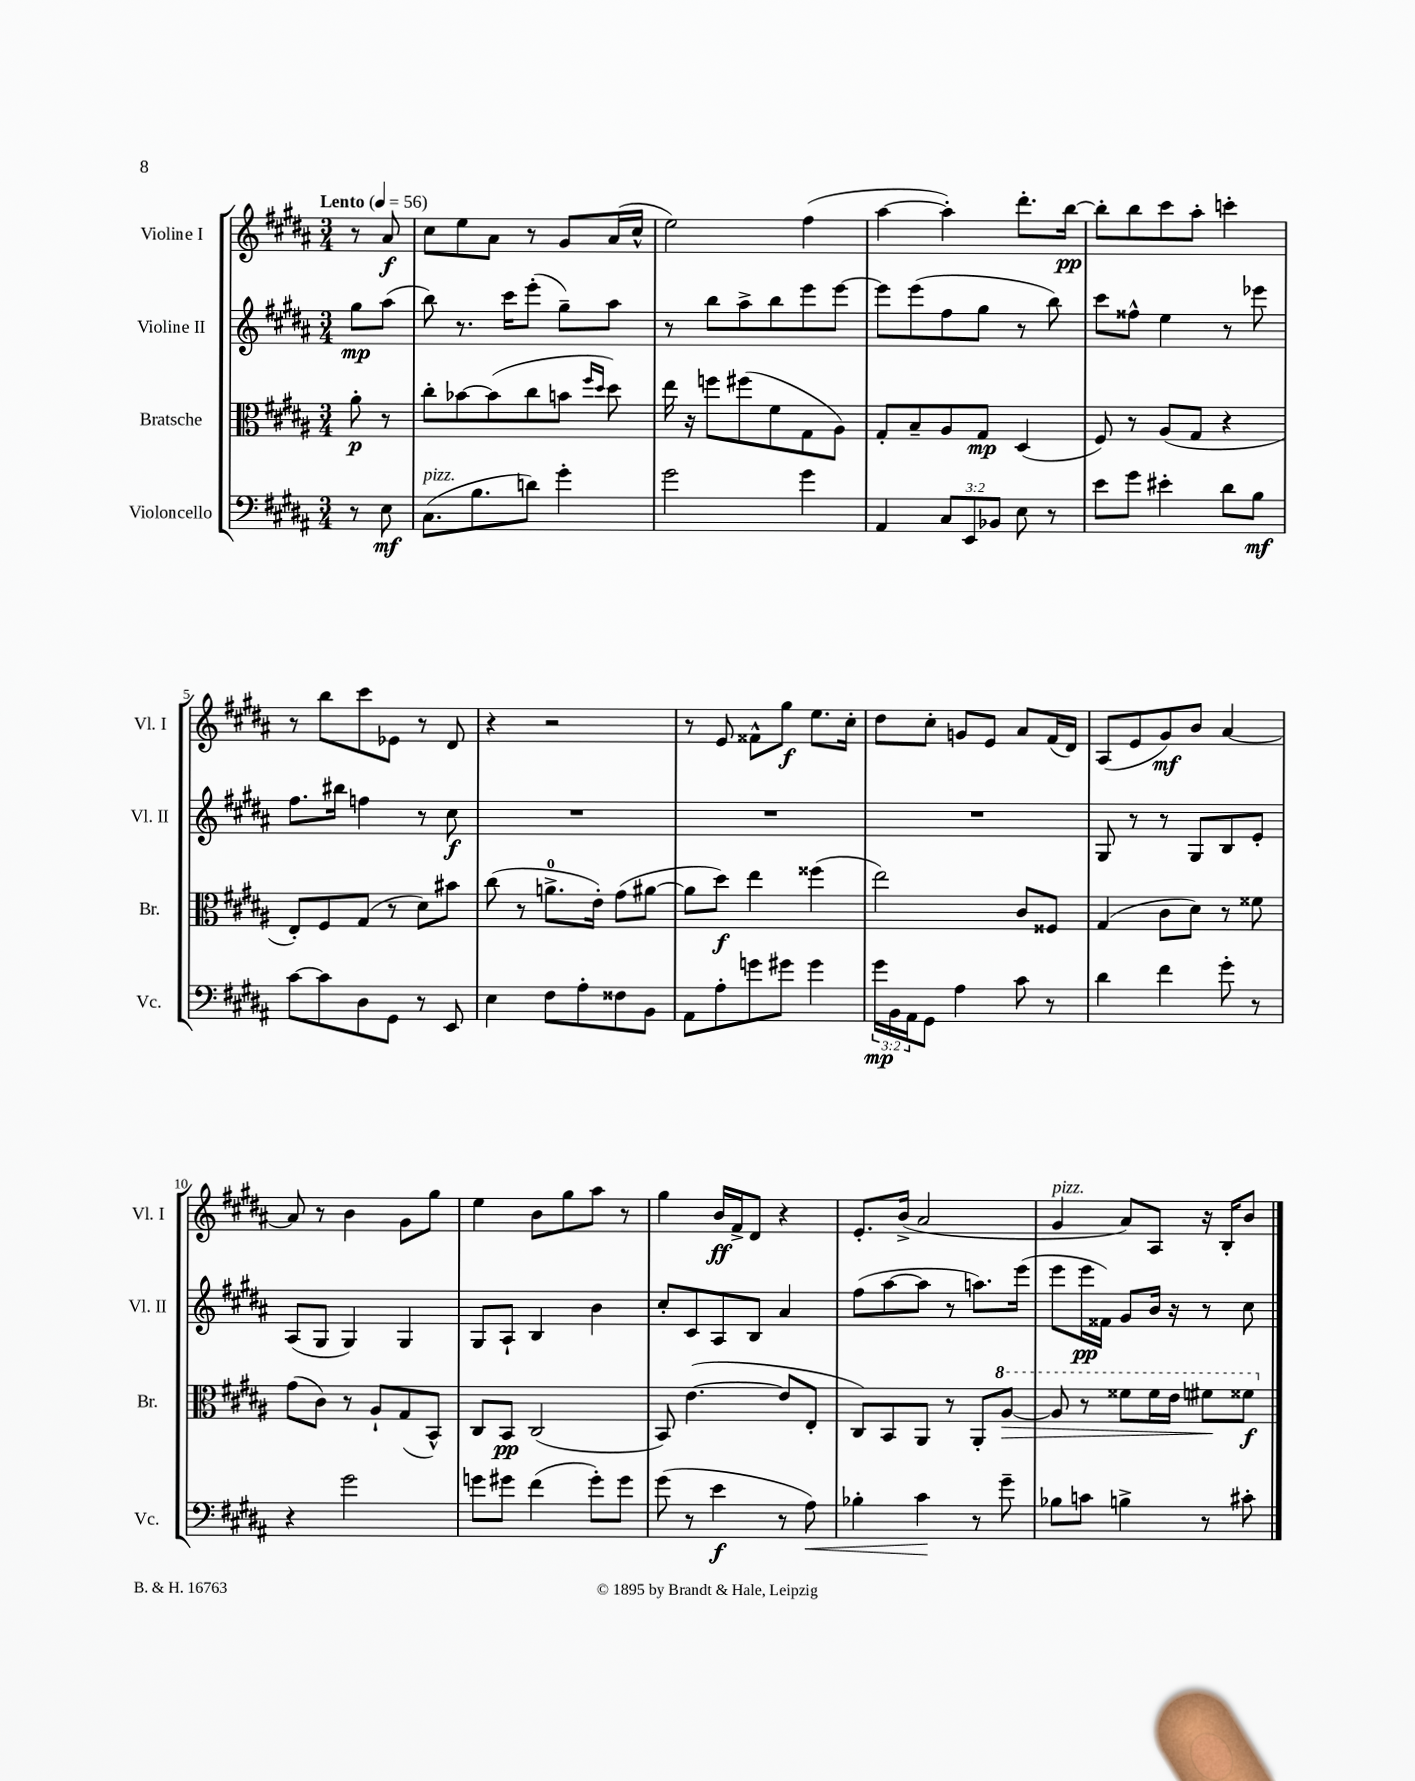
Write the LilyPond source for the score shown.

<<
\new StaffGroup <<
\new Staff = "s0" \with { instrumentName = "Violine I" shortInstrumentName = "Vl. I" } {
    \clef treble \key b \major \numericTimeSignature \time 3/4 \partial 4 \tempo "Lento" 4 = 56
    r8 ais'8\f |
    cis''8 e''8 ais'8 r8 gis'8 ais'16( cis''16-^ |
    e''2) fis''4( |
    ais''4~ ais''4-.) dis'''8.-. b''16~\pp |
    b''8-. b''8 cis'''8 ais''8-. c'''4-. |
    r8 b''8 cis'''8 ees'8 r8 dis'8 |
    r4 r2 |
    r8 e'8 fisis'8-^ gis''8\f e''8. cis''16-. |
    dis''8 cis''8-. g'8 e'8 ais'8 fis'16( dis'16) |
    ais8( e'8 gis'8\mf) b'8 ais'4~ |
    ais'8 r8 b'4 gis'8 gis''8 |
    e''4 b'8 gis''8 ais''8 r8 |
    gis''4 b'16\ff fis'16-> dis'8 r4 |
    e'8.-. b'16->( ais'2 |
    gis'4^\markup { \italic "pizz." } ais'8) ais8 r16 b16-. b'8 \bar "|." |
}
\new Staff = "s1" \with { instrumentName = "Violine II" shortInstrumentName = "Vl. II" } {
    \clef treble \key b \major \numericTimeSignature \time 3/4 \partial 4
    gis''8\mp ais''8( |
    b''8) r8. cis'''16 e'''8-.( gis''8--) ais''8 |
    r8 b''8 ais''8-> b''8 e'''8 e'''8~ |
    e'''8 e'''8( fis''8 gis''8 r8 b''8) |
    cis'''8 fisis''8-^ e''4 r8 ees'''8 |
    fis''8. bis''16 f''4 r8 cis''8\f |
    R2. |
    R2. |
    R2. |
    gis8 r8 r8 gis8 b8 e'8-. |
    ais8( gis8 gis4) gis4 |
    gis8 ais8-! b4 b'4 |
    cis''8-. cis'8 ais8 b8 ais'4 |
    fis''8( ais''8~ ais''8 r8 a''8.) e'''16( |
    e'''8 e'''16\pp fisis'16) gis'8 b'16 r16 r8 cis''8 \bar "|." |
}
\new Staff = "s2" \with { instrumentName = "Bratsche" shortInstrumentName = "Br." } {
    \clef alto \key b \major \numericTimeSignature \time 3/4 \partial 4
    ais'8-.\p r8 |
    cis''8-. bes'8~ bes'8( cis''8 b'8 \grace { fis''16 dis''16 } dis''8) |
    e''16 r16 f''8 fis''8( fis'8 gis8 ais8) |
    gis8-. b8-- ais8 gis8\mp dis4( |
    fis8) r8 ais8( gis8 r4 |
    e8-.) fis8 gis8( r8 dis'8) bis'8 |
    cis''8( r8 a'8.-0-> e'16-.) gis'8( ais'8~ |
    ais'8 dis''8\f) e''4 fisis''4( |
    e''2) cis'8 fisis8 |
    gis4( cis'8 dis'8) r8 fisis'8 |
    gis'8( cis'8) r8 ais8-! gis8( b,8-^) |
    cis8 b,8\pp cis2( |
    b,8) e'4.~( e'8 e8-. |
    cis8) b,8 ais,8 r8 ais,8-. \ottava #1 ais'8~\> |
    ais'8 r8 fisis''8 fisis''16 e''16 fis''8\! fisis''8\f \ottava #0 \bar "|." |
}
\new Staff = "s3" \with { instrumentName = "Violoncello" shortInstrumentName = "Vc." } {
    \clef bass \key b \major \numericTimeSignature \time 3/4 \override Staff.TupletNumber.text = #tuplet-number::calc-fraction-text \partial 4
    r8 e8\mf |
    cis8.^\markup { \italic "pizz." }( b8. d'8) gis'4-. |
    gis'2 gis'4 |
    ais,4 \tuplet 3/2 { cis8 e,8 bes,8 } e8 r8 |
    e'8 gis'8 eis'4-. dis'8 b8\mf |
    cis'8~ cis'8 dis8 gis,8 r8 e,8 |
    e4 fis8 ais8-. fisis8 b,8 |
    ais,8 ais8-. g'8 gis'8 gis'4 |
    \tuplet 3/2 { gis'16\mp b,16 ais,16 } gis,8 ais4 cis'8 r8 |
    dis'4 fis'4 gis'8-. r8 |
    r4 gis'2 |
    g'8 gis'8 fis'4( gis'8-.) gis'8 |
    gis'8( r8 e'4\f r8 ais8\<) |
    bes4-. cis'4\! r8 gis'8-- |
    bes8 c'8 b4-> r8 cis'8-. \bar "|." |
}
>>
>>
